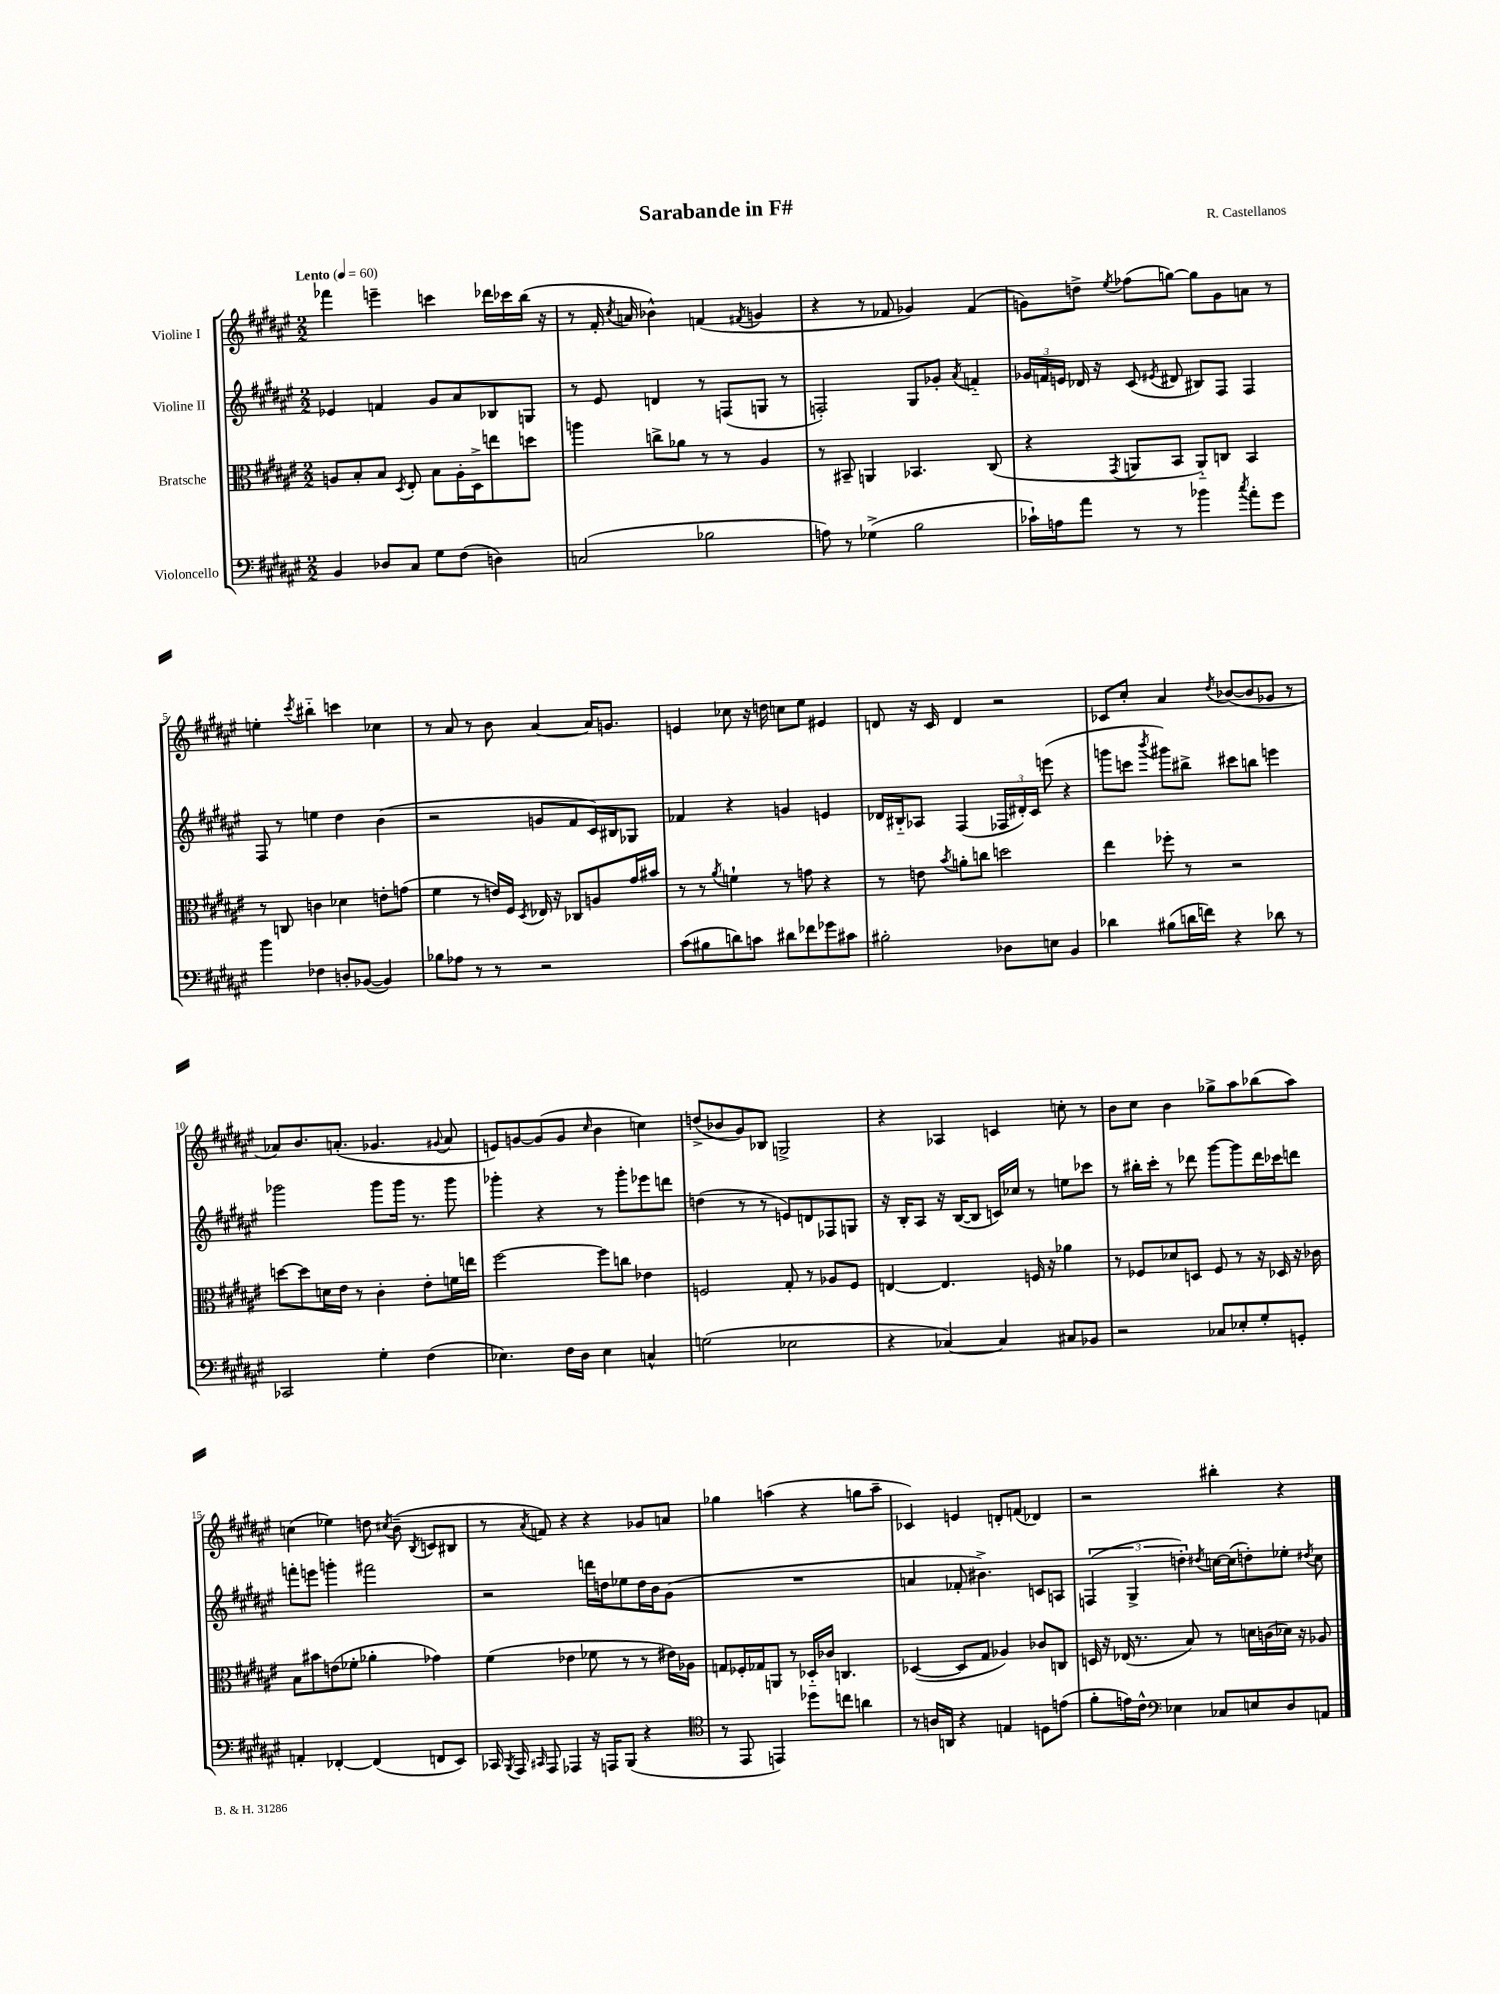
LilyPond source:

\header { title = "Sarabande in F#" composer = "R. Castellanos" }
<<
\new StaffGroup <<
\new Staff = "s0" \with { instrumentName = "Violine I" } {
    \clef treble \key fis \major \numericTimeSignature \time 2/2 \tempo "Lento" 4 = 60
    \autoBeamOff fes'''4 e'''4-- c'''4 des'''16[ ces'''16 b''16]( r16 |
    r8 fis'16-. \acciaccatura { cis''8 } a'16 bes'4-^) f'4( \acciaccatura { fis'8 } g'4 |
    r4 r8 fes'8 ges'4) fes'4( |
    g'8[) d''8]-> \acciaccatura { eis''8 } fes''8[( g''8]~) g''8[ g'8 a'8] r8 |
    e''4-. \acciaccatura { cis'''8 } bis''4-_ c'''4 ces''4 |
    r8 ais'8 r8 b'8 ais'4~ ais'16[ g'8.] |
    e'4 ces''8 r16 d''16 c''8[ eis''8] eis'4 |
    d'8 r16 cis'16 d'4 r2 |
    ces'8[ cis''8]-. ais'4 \acciaccatura { dis''8 } bes'8[~( bes'8 ges'8] r8 |
    aes'8[) b'8. a'8.]-.( ges'4. \appoggiatura { gis'8 } a'8 |
    e'8[) g'8~ g'8( g'8] \grace { cis''16 } b'4 c''4) |
    d''8[->( bes'8 gis'8) bes8] g2-> |
    r4 aes4 c'4 c''8-. r8 |
    b'8[ cis''8] b'4 ges''8[-> ais''8 bes''8( ais''8]) |
    c''4( ees''4) d''8 \acciaccatura { cis''8 } b'8--( \acciaccatura { b8 } c'8[ bis8] |
    r8 \acciaccatura { ais'8 } f'8) r4 r4 ges'8[ a'8] |
    ges''4 a''4( r4 g''8[ a''8]-- |
    ces'4) e'4 d'8[-. f'8]( des'4) |
    r2 bis''4-. r4 \bar "|." |
}
\new Staff = "s1" \with { instrumentName = "Violine II" } {
    \clef treble \key fis \major \numericTimeSignature \time 2/2
    \autoBeamOff ees'4 f'4 gis'8[ ais'8 bes8 g8] |
    r8 eis'8 d'4 r8 f8[( g8] r8 |
    f2-.) gis8[ ges'8]-. \acciaccatura { ais'8 } f'4-_ |
    \tuplet 3/2 { ges'16[ f'16 e'16] } des'16 r16 cis'8( \acciaccatura { eis'8 } dis'8 bis8[) fis8] fis4 |
    fis8 r8 e''4 dis''4 b'4( |
    r2 g'8[ fis'8 cis'16) bis16 ges8] |
    fes'4 r4 g'4 e'4 |
    des'16[ bis16-_ aes8] fis4( \tuplet 3/2 { fes16[ dis'16-.) cis'16] } e'''8( r4 |
    g'''8[ c'''8] \acciaccatura { b'''8 } gis'''8[) bis''8]-> cis'''8[ b''8] e'''4 |
    ges'''2 ges'''8[ ges'''16] r8. ges'''8 |
    ges'''4-. r4 r8 ges'''8[-. ees'''8 d'''8] |
    d''4( r8 r8 e'8[) d'8 fes8 g8] |
    r16 b16[-. ais8] r16 b16[~( b8] c'16[) ces''16] r8 e''8[ ces'''8] |
    r8 bis''16[-. cis'''16]-. r8 des'''8 gis'''8[~ gis'''8 des'''16 ces'''16 d'''8] |
    f'''8[-. e'''8] g'''4-. fis'''2 |
    r2 d'''16[ d''16 ees''8 d''16 b'16 gis'8]( |
    R1 |
    a'4 fes'8-. bis'4.->) c'8[ a8] |
    \tuplet 3/2 { f4( gis4-> d''4-.) } \acciaccatura { dis''8 } c''16[~ c''16( d''8-.) ees''8]-. \acciaccatura { dis''8 } c''8 \bar "|." |
}
\new Staff = "s2" \with { instrumentName = "Bratsche" } {
    \clef alto \key fis \major \numericTimeSignature \time 2/2
    \autoBeamOff a8[ b8-. b8] \acciaccatura { dis8 } eis8-. b8[ a16-. dis16-> e''8 d''8] |
    a''4 c''8[-> aes'8] r8 r8 ais4 |
    r8 bis,8-- a,4 bes,4. cis8( |
    r4 \acciaccatura { gis,8 } a,8[ b,8] a,8[-_) c8] b,4 |
    r8 c8 c'4 des'4 e'8[-. g'8]( |
    fis'4 r8 e'16[) fis16] \acciaccatura { dis8 } ees16 r16 ces8[ a8 gis'16 bis'16] |
    r8 r8 \acciaccatura { ais'8 } f'4-! r8 g'8 r4 |
    r8 e'8 \acciaccatura { b'8 } a'8[-. c''8] d''2 |
    eis''4 fes''8-. r8 r2 |
    d''8[~ d''8 d'16 eis'16] r8 cis'4-. eis'8[-. f'16 e''16] |
    fis''2~ fis''8[ c''8] ees'4 |
    f2 gis8-. r8 aes8[ f8] |
    e4~ e4. f16 r16 aes'4 |
    r8 fes8[ des'8 d8] fes8 r8 r16 des16 r16 ces'16 |
    b8[ bis'8 e'8( fes'8]-. aes'4-. ges'4) |
    fis'4( ees'4 fes'8 r8 r8 eis'16[) aes16] |
    g8[ fes16-. ges16 a,8] r8 des16[-_ ces'16] c4. |
    des4~( des8[ gis8] aes4) ces'8[ c8] |
    d16 r16 ees16( r8. b8) r8 d'16[ c'16( des'16]) r16 aes8 \bar "|." |
}
\new Staff = "s3" \with { instrumentName = "Violoncello" } {
    \clef bass \key fis \major \numericTimeSignature \time 2/2
    \autoBeamOff b,4 des8[ cis8] gis8[ fis8]( d4) |
    c2( bes2 |
    a8) r8 ges4->( b2 |
    ces'16[-!) a16 ais'8] r8 r8 bes'4 \acciaccatura { cis''8 } ais'8[-. gis'8] |
    b'4 fes4 d8[-. bes,8]~( bes,4) |
    bes8[ aes8] r8 r8 r2 |
    cis'8[( bis8 d'8) c'8] dis'8[ fes'8 ges'8 cis'8] |
    bis2-. des8[ e8] b,4 |
    des'4 bis8[( d'16 f'16]) r4 des'8 r8 |
    ces,2 gis4-. fis4( |
    ees4.) fis16[ dis16] ees4 c4-^ |
    g2( ees2 |
    r4 ces4~) ces4 cis8[ bes,8] |
    r2 ces8[ ees8-. gis8-. g,8]-. |
    a,4-. fes,4~-. fes,4( f,8[ eis,8]) |
    ces,16 \acciaccatura { b,,8 } ais,,16 \grace { cis,16 } ais,,8 aes,,4 r16 a,,16[ b,,8]( r4 |
    \clef tenor r8 eis,8 e,4) des''8[ c''8] a'4 |
    r8 a16[ a,16] r4 e4 d8[ e'8]( |
    fis'8[-. e'16) cis'16]-^ \clef bass ees4 ces8[ e8 dis8 a,8] \bar "|." |
}
>>
>>
